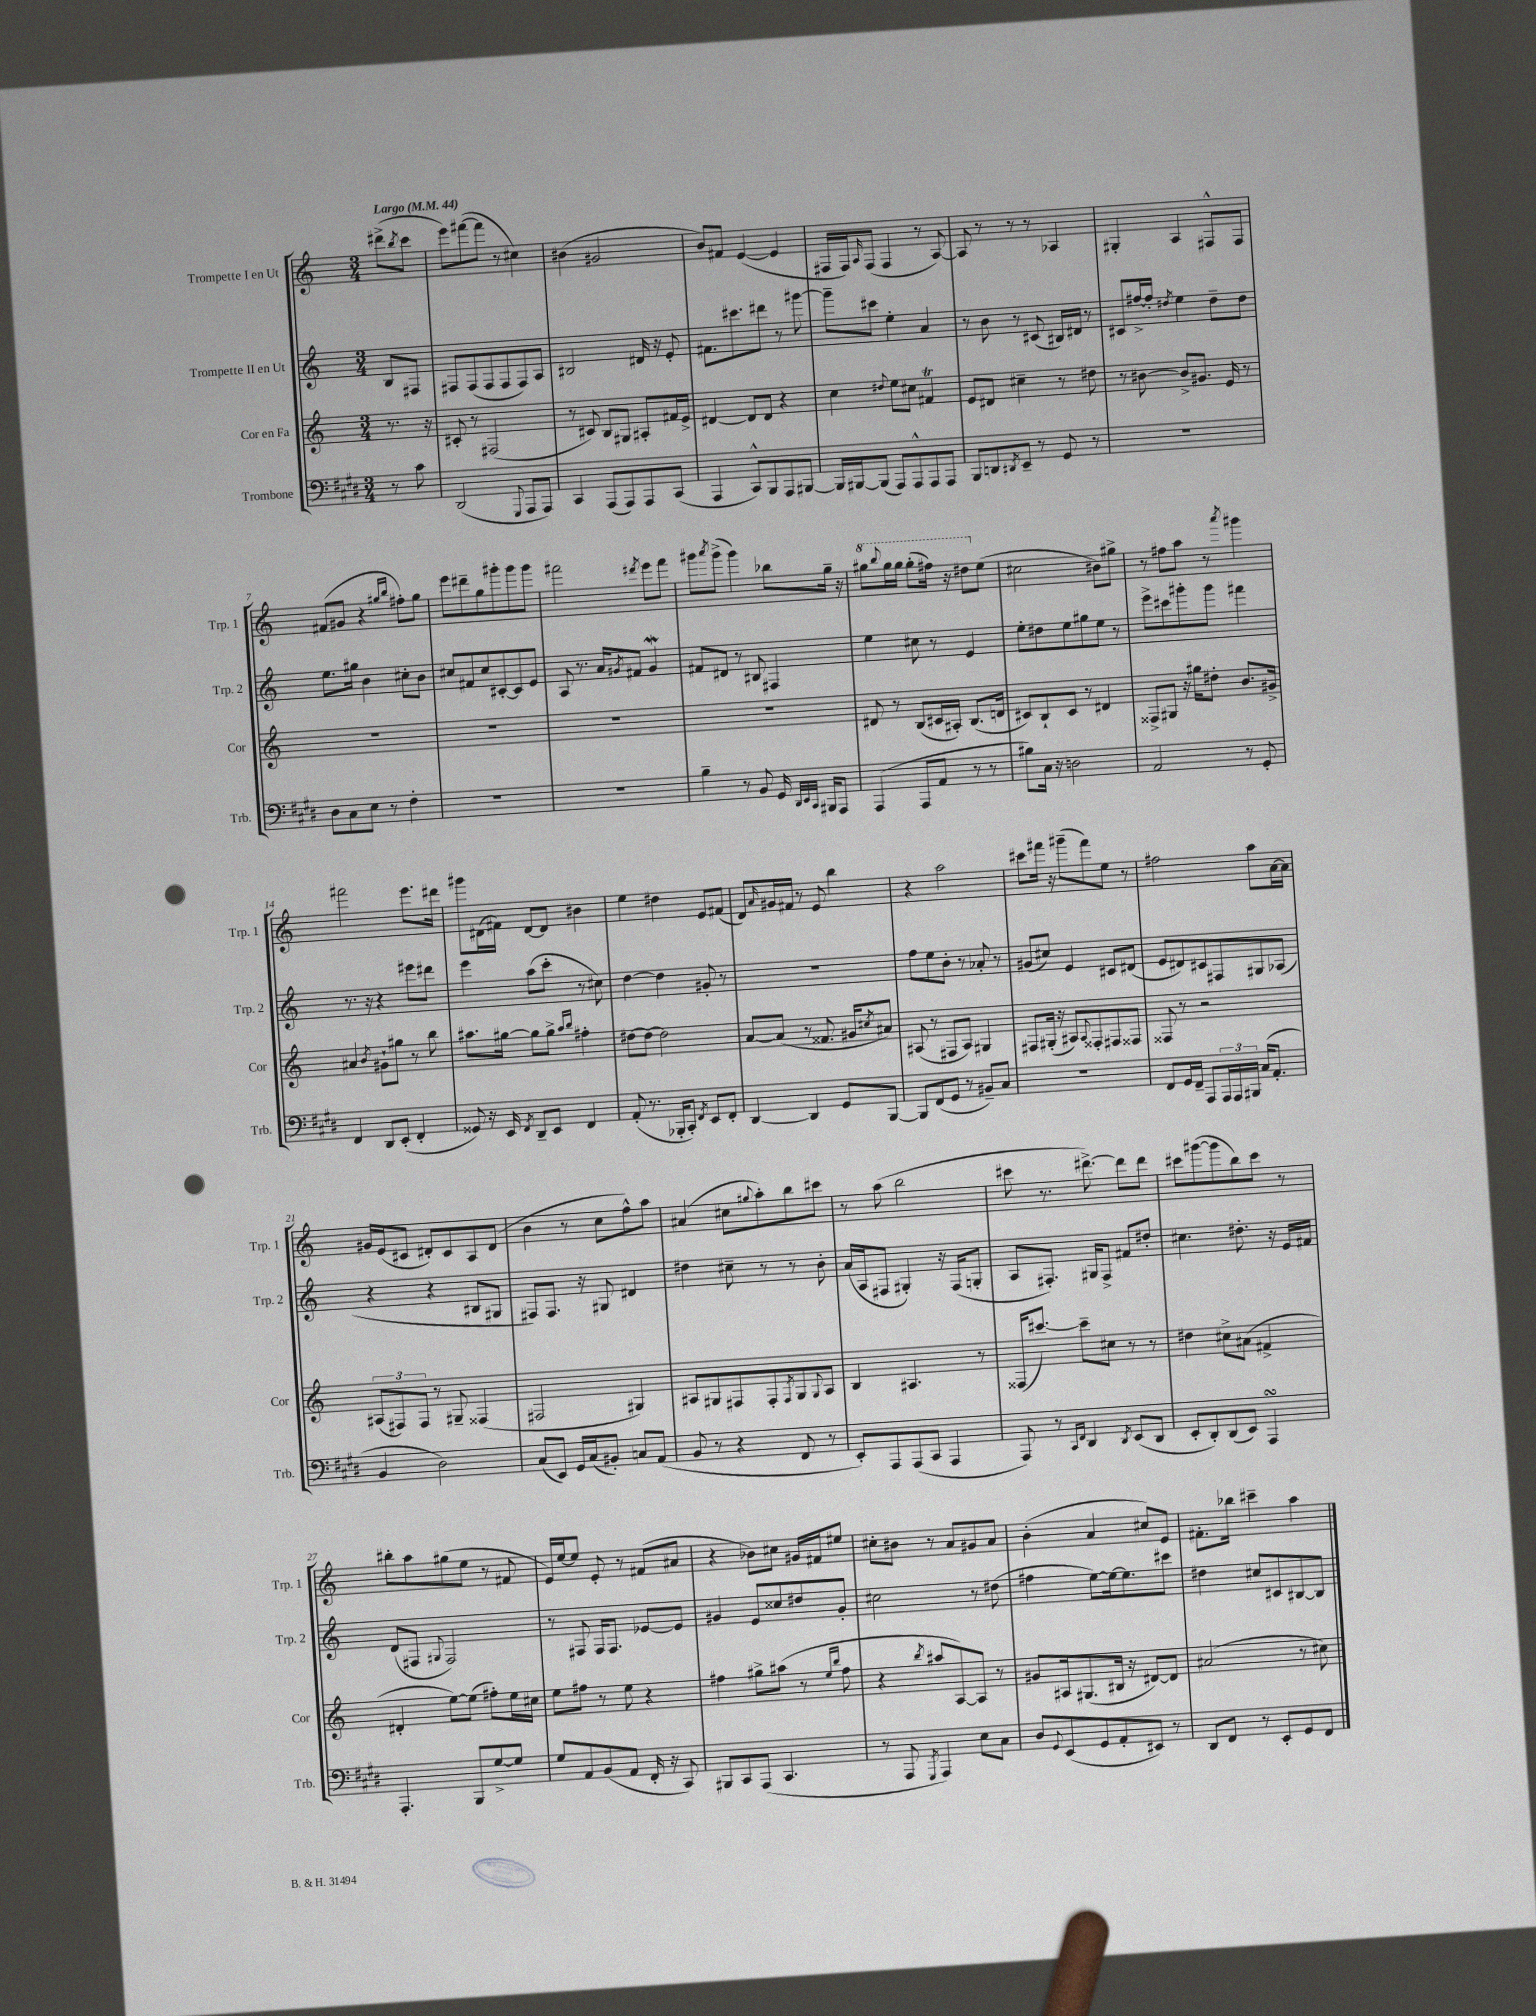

**kern	**kern	**kern	**kern
*part4	*part3	*part2	*part1
*staff4	*staff3	*staff2	*staff1
*I"Trombone	*I"Cor en Fa	*I"Trompette II en Ut	*I"Trompette I en Ut
*I'Trb.	*I'Cor	*I'Trp. 2	*I'Trp. 1
*clefF4	*clefG2	*clefG2	*clefG2
*k[f#c#g#d#]	*k[]	*k[]	*k[]
*M3/4	*M3/4	*M3/4	*M3/4
*MM44	*MM44	*MM44	*MM44
=	=	=	=
!	!	!	!LO:TX:a:B:t=Largo
8r	8.r	8B/L	(8ddd#X^\L
.	.	.	8qbb/
8c#\	.	8F#X/J	8ccc\J
.	16r	.	.
=1	=1	=1	=1
(2DD#/	8c#X'/	8F#X/L	8eee\L)
.	8r	(8F#/	([8fff#X\
.	(2F#X/	8F#/	8fff#\J]
.	.	8F#/	8r
8qqGGG#/	.	.	.
8AAA/L	.	8F#/)	4cc#X\)
8AAA/J)	.	8A/J	.
=2	=2	=2	=2
4CC#/	8r	2B#X/	(4b#X\
.	8c#X/)	.	.
(8AAA/L	8B/L	.	2g#X/
8AAA/)	8G#X/J	.	.
8AAA/	8A#X'/L	16d#X/	.
.	.	16r	.
(8CC#/J	16f#X/L	8e'/	.
.	16e^/JJ	.	.
=3	=3	=3	=3
4AAA/	[4d#X/	8.f#X\L	8b/L)
.	.	.	8f#X/J
.	.	8.ccc#X\	.
8CC#^^/L)	8d#/L]	.	([4e/
8BBB/	8d#/J	8ddd#X\J	.
8AAA/	4r	8r	4e/]
[8BBB#X/J	.	[8ggg#X\	.
=4	=4	=4	=4
16BBB#/LL]	4cc\	8ggg#~\L]	16F#X/LL
[16BBB#X/J	.	.	16F#/J)
.	.	.	16qqA/
(8BBB#/J]	.	8ccc#X\J	(8F#/J
.	8qqdd#X/	.	.
8AAA/L)	8ee\L	4ee'\	4F#/
8AAA^^/	8cc#X\J	.	.
8AAA/	4f#Xt/	4a/	8r
8AAA/J	.	.	[8A/)
=5	=5	=5	=5
8BBB/L	8e/L	8r	8A/]
8DDn/	8d#X/J	8b\	8r
8qDD#X/	.	.	.
8EE~/J	4cc#X~\	8r	8r
8r	.	(8c#X/	8r
8GG#/	8r	16B#X/LL)	4A-X/
.	.	16d#X/JJ	.
8r	8dd#X\	8r	.
=6	=6	=6	=6
2.r	8r	8c#X/L	4G#X'/
.	[8b#X\	[16ff#X^/L	.
.	.	16ff#'/JJ]	.
.	.	8qdd#X/	.
.	8b#^/L]	4ee\	4A/
.	8.g#X/J	.	.
.	.	8dd#~\L	8F#X^^/L
.	16e/	.	.
.	8r	8dd#\J	8F#/J
!!LO:LB:g=z
=7	=7	=7	=7
8D#\L	2.r	8.ee\L	(8f#X/L
8C#\	.	.	8g#X/J
.	.	16gg#X\Jk	.
8E\J	.	4b\	4r
8r	.	.	.
.	.	.	16qqgg#X/LL
.	.	.	16qqbb/JJ
4F#'\	.	8cc#X'\L	8ff#X'\L)
.	.	8b\J	8gg#\J
=8	=8	=8	=8
2.r	2.r	8cc#X/L	8eee\L
.	.	8f#X/	8ddd#X~\
.	.	8cc#/	8gg\
.	.	[8c#X'/	8ggg#X'\
.	.	8c#/]	8ggg#\
.	.	8e/J	8ggg#\J
=9	=9	=9	=9
2.r	2.r	8A/	2fff#X\
.	.	8.r	.
.	.	16a/KL	.
.	.	8qg#X/	.
.	.	8f#X/J	.
.	.	.	8qddd#X/
.	.	4g#W/	8eee\L
.	.	.	8fff#\J
=10	=10	=10	=10
4B~\	2.r	8f#X/L	8ggg#X\L
.	.	.	8qaaa/
.	.	8d#X/J	(8ggg#^\J
8r	.	8r	4ggg#\)
8BB/	.	8B#X/	.
16GG#/	.	4F#X/	8bb-X\L
32qqDD#/LLL	.	.	.
32qqEE/	.	.	.
32qqCC#/JJJ	.	.	.
16BBB#X/KL	.	.	.
8AAA/J	.	.	16gg~\Jk
.	.	.	16r
=11	=11	=11	=11
*	*	*	*8va
(4AAA/	8d#X/	4ee\	8ggg#X\L
.	.	.	8qqbbb/
.	8r	.	16ggg#\L
.	.	.	16ggg#\JJ
8AAA/L	(8B/L	8cc#X\	(8ggg#'\L
8AA/J	16c#X/L	8r	16fff#X\Jk)
.	16A#X'/JJ)	.	16r
8r	(8.B/L	4e/	8ddd#X\L
*	*	*	*X8va
8r	.	.	(8ee\J
.	16dn/Jk	.	.
=12	=12	=12	=12
8B#X\L)	8c#X/L)	8ee'\L	2cc#X\
16C#\Jk	8B`/	8dd#X\	.
16r	.	.	.
2Dn\	8c#/J	8ee\	.
.	8r	8gg#X\	.
.	4d#X/	8ee\J	8b#X\L)
.	.	8r	8gg#X^\J
=13	=13	=13	=13
2AA/	8F##X^/L	8eee^\L	8r
.	8G#X/J	8ccc#X\	8ff#X\L
.	16r	8ggg#X'\	8aa\J
.	16gg#X\KL	.	.
.	8dd#X'\J	8ggg#\J	8r
.	.	.	8qaaa/
8r	8.b/L	4fff#X\	4ggg#X\
8GG#'/	.	.	.
.	16g#X^/Jk	.	.
!!LO:LB:g=z
=14	=14	=14	=14
4FF#/	4a#X/	8.r	2fff#X\
.	.	16r	.
.	8qb/	.	.
8DD#/L	8g#X`\L	4r	.
(8EE'/J	8gg#X\J	.	.
4FF#'/	8r	8eee#X\L	8.eee\L
.	8bb\	8ddd#X\J	.
.	.	.	16ddd#X\Jk
=15	=15	=15	=15
8GG##X/)	8.aa#X\L	4eee\	8ggg#X\L
16r	.	.	(16d#X\L
16EE/	[16gg#X\Jk	.	16f#X\JJ)
8qFF#/	.	.	.
8DD#~/L	8gg#\L]	(8aa\L	[8d#/L
8EE/J	8gg#^\J	8ccc'\J	8d#/J]
.	16qqaa#/LL	.	.
.	16qqbb/JJ	.	.
4FF#/	4ff#X'\	8r	4b#X\
.	.	8cc#X\)	.
=16	=16	=16	=16
(8AA'/	[8dd#X\L	[4dd\	4ee\
8.r	8dd#\J_	.	.
.	2dd#\]	4dd\]	4dd#X\
16BBB-X'/KL	.	.	.
8CC#'/J)	.	.	.
8qFF#/	.	.	.
8EE/L	.	8g#X'/	8e/L
8FF#'/J	.	8r	(8f#X/J
=17	=17	=17	=17
[4DD#/	[8a/L	2.r	8d/L)
.	.	.	16qqa/
.	(8a/J]	.	16g#X/L
.	.	.	16f#X/JJ
4DD#/]	8r	.	8r
.	8.f##X/	.	8e/
8GG#/L	.	.	4bb\
.	16g#X/KL	.	.
.	8qcc#X/	.	.
[8BBB/J	8a#X/J)	.	.
=18	=18	=18	=18
8BBB/L]	(8A#X/	8ff\L	4r
(8FF#/	8r	8ee\	.
8GG#/J	8F#X/L	8b'\J	2aa\
8r	8A#/J)	8r	.
8BB#X~/L)	4G#X/	8a-X'/	.
8C#/J	.	8r	.
=19	=19	=19	=19
2.r	8F#X/L	(8g#X/L	8ccc#X\L
.	(16G#X'/Jk	8cc#X/J)	16fff#X\Jk
.	16r	.	16r
.	8A#X/L)	4e/	(8ggg#X~\L
.	8qqA#/	.	.
.	8F##X'/	.	8fff#\)
.	8F#X/	8c#X/L	8ee\J
.	8F##X/J	(8d#X/J	8r
=20	=20	=20	=20
8FF#/L	8F##X/	8e/L	2ff#X\
16GG#/L	8r	8d#X/)	.
16FF#~/JJ	.	.	.
8AAA/L	2r	8c#X/	.
24AAA/L	.	8F#X/	.
24AAA/	.	.	.
24BBB#X/JJ	.	.	.
(16C#/KL	.	8G#X/	8aa\L
8.AA'/J	.	.	.
.	.	(8A-X/J	[16a\L
.	.	.	16a\JJ]
!!LO:LB:g=z
=21	=21	=21	=21
4BB/	(12A#X/L	4r	16g#X/LL
.	.	.	(16e/J
.	12F#X/)	.	.
.	.	.	8c#X/J
.	12F#/J	.	.
2D#\)	8r	4r	8d#X'/L)
.	8G#X~/	.	8c#/
.	(4F##X/	8B#X/L	8A/
.	.	8G#X/J	(8d#/J
=22	=22	=22	=22
(8C#/L	2F#X/	8F#X/L)	4b\
8EE/J)	.	8.F#/J	.
16GG#/LL	.	.	8r
(16C#/J	.	16r	.
8BB#X'/J)	.	8G#X/	8cc\L
8Cn/L	4G#X/)	4d#X/	8ff^^\)
(8AA/J	.	.	8aa\J
=23	=23	=23	=23
8BB/	8A#X/L	4dd#X\	(4a#X/
8r	8G#X/	.	.
4r	8F#X/	8cc#X~\	8cc#X\L
.	.	.	8qqgg#X/
.	8F#'/	8r	8aa'\)
.	8qF#/	.	.
8FF#/	8G#/	8r	8bb\
.	8qqG#/	.	.
8r	8A#/J	8b'\	8ccc#X\J
=24	=24	=24	=24
8EE'/L)	4B/	(16a/LL	8r
.	.	16A/J	.
8AAA/	.	8F#X/J	(8aa\
(8AAA/	4.A#X/	4G#X'/)	2bb\
8CC#/J	.	.	.
4AAA/	.	16r	.
.	.	(16F#/KL	.
.	8r	8Gn'/J	.
=25	=25	=25	=25
8AAA/)	(16F##X/KL	8A/L	8ccc#X\
.	[8.ccc#X/J)	.	.
8r	.	8.F#X'/J)	8.r
16qqCC#/LL	.	.	.
16qqFF#/JJ	.	.	.
4DD#/	8ccc#~\L]	.	.
.	.	16G#X/KL	[8.ddd#X^\)
.	8cc#X\J	8F#^/J	.
8qDD#/	.	.	.
(8EE/L	8r	8f#X/L	8ddd#\L]
8DD#/J	8r	8dd#X'/J	8ddd#\J
=26	=26	=26	=26
8EE'/L	4dd#X\	4.cc#X\	8ccc#X\L
8DD#'/)	.	.	([8ggg#X\
(8DD#/	8cc#X^\L	.	8ggg#\]
8EE/J)	(8a#X\J	8.dd#X'\	8bb\)
4AAAsSSs/	4f#X^/	.	8ccc#\J
.	.	16r	.
.	.	16e/LL	8r
.	.	16f#X/JJ	.
!!LO:LB:g=z
=27	=27	=27	=27
4.AAA'/	4d#X'/	(8d/L	8bb#X'\L
.	.	8F#X/J	8aa\
.	.	8qqG#X/	.
.	[8ee\L)	2F#/)	(8gg#X\
8BBB/L	(8ee\J]	.	8ee\J
[8G#^/	8ff#X'\L)	.	8r
8G#/J]	16ee\L	.	8f#X/
.	16cc#X\JJ	.	.
=28	=28	=28	=28
8G#/L	8ee\L	8r	16e/LL)
.	.	.	[16ee/J
8AA/	8ff#X\J	8F#X/	8ee/J]
(8BB/	8r	16F#/KL	8e'/
.	.	8.F#/J	.
8AA/J	8ee\	.	8r
16FF#'/	4r	[8e-X/L	(8f#X/L
16r	.	.	.
8CC#/)	.	8e-/J]	8a#X/J
=29	=29	=29	=29
8BBB#X/L	4ff#X\	4g#X/	4r
8CC#/	.	.	.
(8AAA/J	8gg#X^\L	8e/L	8b-X\L)
4.CC#/	(8aa#X\J	8cc##X/	8cc#X\J
.	8r	8dd#X/	16g#X/LL
.	.	.	16f#X/J
.	16qqee/LL	.	.
.	16qqbb/JJ	.	.
.	8ff#\	8g#'/J	8ee#X/J
=30	=30	=30	=30
8r	4r	2cc#X\	8cc#X'\L
8AAA/	.	.	8b#X\J
8qGGG#/	8qbb/	.	.
4AAA/)	8aa#X/L	.	8r
.	[8A/)	.	8a/L
8E\L	8A/J]	8r	8g#X/
8C#\J	8r	(8dd#X\	8a/J
=31	=31	=31	=31
8D#/L	8g#X/L	4ff#X\	(4b'\
8qqGG#/	.	.	.
(8EE/	16A#X/k	.	.
.	(8.G#X/	.	.
8GG#/	.	[8ee\L)	4a/
8AA'/	16B#X/Jk	16ee\k_	.
.	16r	8.ee\]	.
8EE#X/J)	[8d#X/L)	.	8cc#X/L)
8r	8d#/J]	8ccc#X\J	8e/J
=32	=32	=32	=32
8DD#/L	(2a#X/	4dd#X\	8.f#X'\L
8FF#/J	.	.	.
.	.	.	16bb-X\Jk
8r	.	8cc#X/L	4ccc#X~\
8EE'/L	.	8c#X/	.
8GG#/	8r	[8B#X/	4aa\
8FF#/J	8cc#X\)	8B#/J]	.
==	==	==	==
*-	*-	*-	*-
